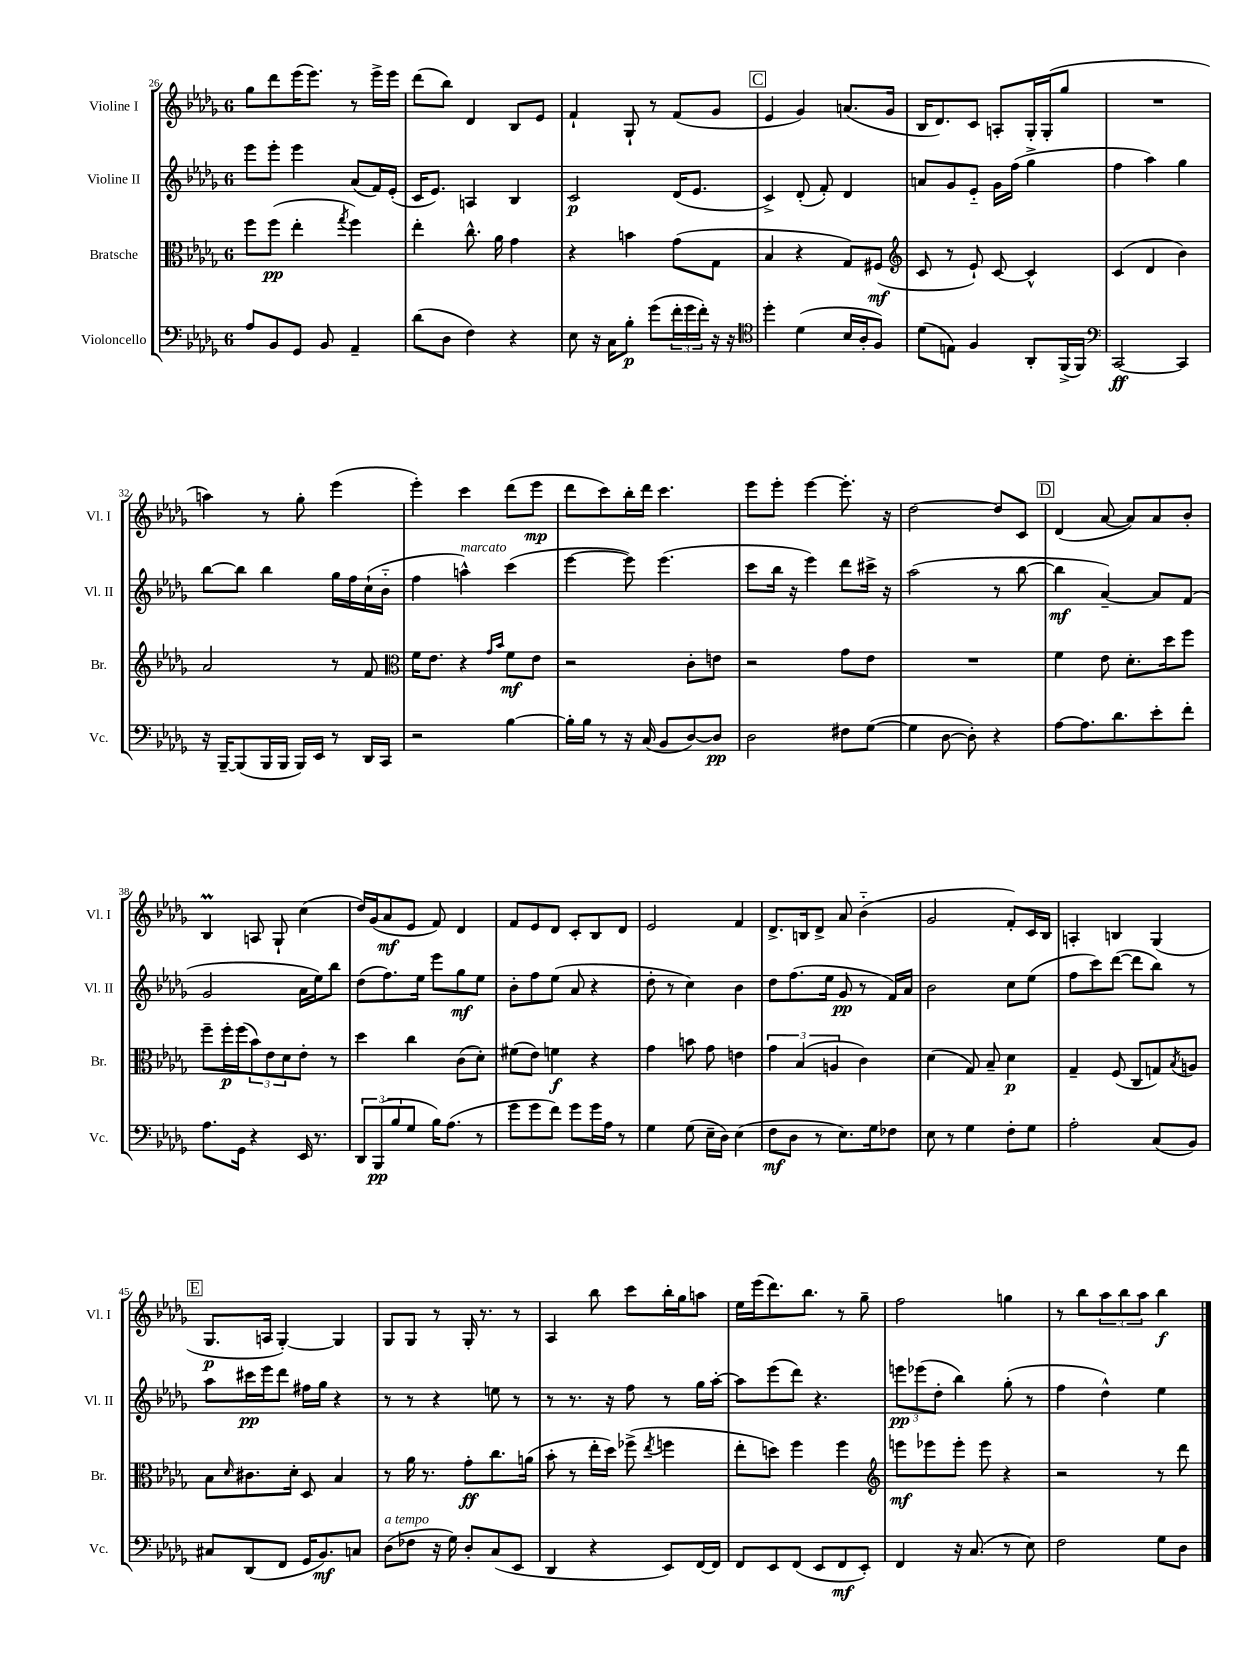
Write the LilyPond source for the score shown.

<<
\new StaffGroup <<
\new Staff = "s0" \with { instrumentName = "Violine I" shortInstrumentName = "Vl. I" } {
    \clef treble \key des \major \once \override Staff.TimeSignature.style = #'single-digit \time 6/8
    ges''8 des'''8 ees'''16( ees'''8.) r8 ees'''16-> ees'''16 |
    des'''8( bes''8) des'4 bes8 ees'8 |
    f'4-! ges8-! r8 f'8( ges'8 |
    \mark \markup { \box "C" } ees'4 ges'4) a'8.( ges'16 |
    bes16 des'8.) c'8 a8-. ges16-. ges16-.( ges''8 |
    R2. |
    a''4) r8 ges''8-. ees'''4( |
    ees'''4-.) c'''4 des'''8( ees'''8\mp |
    des'''8 c'''8) bes''16-. des'''16 c'''4. |
    ees'''8 ees'''8-. ees'''4~ ees'''8.-. r16 |
    des''2~ des''8 c'8 |
    \mark \markup { \box "D" } des'4( aes'8~ aes'8) aes'8 bes'8-. |
    bes4\prall a8 ges8-! c''4( |
    des''16) ges'16( aes'8\mf ees'8 f'8) des'4 |
    f'8 ees'8 des'8 c'8-. bes8 des'8 |
    ees'2 f'4 |
    des'8.-> b16 des'8-> aes'8 bes'4-_( |
    ges'2 f'8-.) c'16 bes16 |
    a4-. b4 ges4( |
    \mark \markup { \box "E" } ges8.\p a16 ges4~-.) ges4 |
    ges8 ges8 r8 ges16-. r8. r8 |
    aes4 bes''8 c'''8 bes''16-. ges''16 a''8 |
    ees''16 ees'''16( des'''8.) bes''8. r8 ges''8-- |
    f''2 g''4 |
    r8 bes''8 \tuplet 3/2 { aes''8 bes''8 aes''8 } bes''4\f \bar "|." |
}
\new Staff = "s1" \with { instrumentName = "Violine II" shortInstrumentName = "Vl. II" } {
    \clef treble \key des \major \once \override Staff.TimeSignature.style = #'single-digit \time 6/8
    ees'''8 ees'''8-. ees'''4 aes'8( f'16) ees'16-.( |
    c'16 ees'8.) a4 bes4 |
    c'2\p des'16( ees'8. |
    \mark \markup { \box "C" } c'4->) des'8-.( f'8-.) des'4 |
    a'8 ges'8 ees'8-_ ges'16 f''16( ges''4-> |
    f''4 aes''4) ges''4 |
    bes''8~ bes''8 bes''4 ges''16 f''16 c''16-!( bes'16-_ |
    f''4 a''4-^^\markup { \italic "marcato" }) c'''4( |
    ees'''4~ ees'''8) ees'''4.( |
    c'''8 bes''16 r16 ees'''4) des'''8 cis'''16-> r16 |
    aes''2( r8 bes''8~ |
    \mark \markup { \box "D" } bes''4\mf aes'4~--) aes'8 f'8( |
    ges'2 aes'16 ees''16) bes''8 |
    des''8( f''8.) ees''16 ees'''8 ges''8\mf ees''8 |
    bes'8-. f''8 ees''8( aes'8 r4 |
    des''8-. r8 c''4) bes'4 |
    des''8 f''8.( ees''16 ges'8\pp r8 f'16) aes'16 |
    bes'2 c''8 ees''8( |
    f''8 c'''8) des'''8~( des'''8 bes''8) r8 |
    \mark \markup { \box "E" } aes''8 cis'''16\pp ees'''16 des'''8 fis''16 ges''16 r4 |
    r8 r8 r4 e''8 r8 |
    r8 r8. r16 f''8 r8 ges''16 aes''16~-. |
    aes''8 ees'''8( des'''8) r4. |
    \tuplet 3/2 { e'''8\pp ees'''8( des''8-. } bes''4) ges''8-.( r8 |
    f''4 des''4-^) ees''4 \bar "|." |
}
\new Staff = "s2" \with { instrumentName = "Bratsche" shortInstrumentName = "Br." } {
    \clef alto \key des \major \once \override Staff.TimeSignature.style = #'single-digit \time 6/8
    f''8 f''8\pp( ees''4-. \acciaccatura { ges''8 } f''4) |
    ees''4-. c''8.-^ aes'16 ges'4 |
    r4 b'4 ges'8( ges8 |
    \mark \markup { \box "C" } bes4 r4 ges8) fis8\mf( |
    \clef treble c'8 r8 ees'8-!) c'8~ c'4-^ |
    c'4( des'4 bes'4) |
    aes'2 r8 f'8 |
    \clef alto f'16 ees'8. r4 \grace { ges'16 bes'16 } f'8\mf ees'8 |
    r2 c'8-. e'8 |
    r2 ges'8 ees'8 |
    R2. |
    \mark \markup { \box "D" } f'4 ees'8 des'8.-. des''16 f''8 |
    f''8-- f''16-.\p f''16( \tuplet 3/2 { bes'8) ees'8 des'8 } ees'8-. r8 |
    des''4 c''4 c'8( des'8-.) |
    fis'8( ees'8) f'4\f r4 |
    ges'4 b'8 ges'8 e'4 |
    \tuplet 3/2 { ges'4 bes4( a4 } c'4) |
    des'4( ges8) bes8-- des'4\p |
    ges4-- f8( c8 g8) \acciaccatura { bes8 } a8 |
    \mark \markup { \box "E" } bes8 \grace { des'16 } cis'8. des'16-. des8 bes4 |
    r8 aes'16 r8. ges'8-.\ff c''8. a'16( |
    bes'8-. r8 ees''16-. des''16) fes''8->( \acciaccatura { ees''8 } f''4 |
    ees''8-. d''8) f''4 f''4 |
    \clef treble e'''8\mf ees'''8 ees'''8-. ees'''8 r4 |
    r2 r8 des'''8 \bar "|." |
}
\new Staff = "s3" \with { instrumentName = "Violoncello" shortInstrumentName = "Vc." } {
    \clef bass \key des \major \once \override Staff.TimeSignature.style = #'single-digit \time 6/8
    aes8 bes,8 ges,8 bes,8 aes,4-- |
    des'8( des8 f4) r4 |
    ees8 r16 c16 bes8-.\p ges'8( \tuplet 3/2 { f'16-. ges'16 f'16-.) } r16 r16 |
    \mark \markup { \box "C" } \clef tenor des''4-. des'4( bes16 aes16-. f8) |
    des'8( e8) f4 aes,8-. f,16->( f,16) |
    \clef bass c,2~\ff c,4 |
    r16 bes,,16~-- bes,,8( bes,,16 bes,,16 bes,,16) ees,16 r8 des,16 c,16 |
    r2 bes4~ |
    bes16-. bes16 r8 r16 c16( bes,8 des8~) des8\pp |
    des2 fis8 ges8~( |
    ges4 des8~ des8-.) r4 |
    \mark \markup { \box "D" } aes8~ aes8. des'8. ees'8-. f'8-. |
    aes8. ges,16 r4 ees,16 r8. |
    \tuplet 3/2 { des,8 bes,,8\pp( bes8 } ges8 bes16) aes8.( r8 |
    ges'8 ges'8 f'8) ges'8 ges'16 aes16 r8 |
    ges4 ges8( ees16-- des16) ees4( |
    f8\mf des8 r8 ees8.) ges16 fes8 |
    ees8 r8 ges4 f8-. ges8 |
    aes2-. c8( bes,8) |
    \mark \markup { \box "E" } cis8 des,8( f,8 ges,16 bes,8.\mf) c8 |
    des8^\markup { \italic "a tempo" }( fes8 r16 ges16) des8-. c8( ees,8 |
    des,4 r4 ees,8) f,16~ f,16 |
    f,8 ees,8 f,8( ees,8 f,8\mf ees,8-.) |
    f,4 r16 c8.( r8 ees8) |
    f2 ges8 des8 \bar "|." |
}
>>
>>
\layout { \context { \Score currentBarNumber = #26 } }
